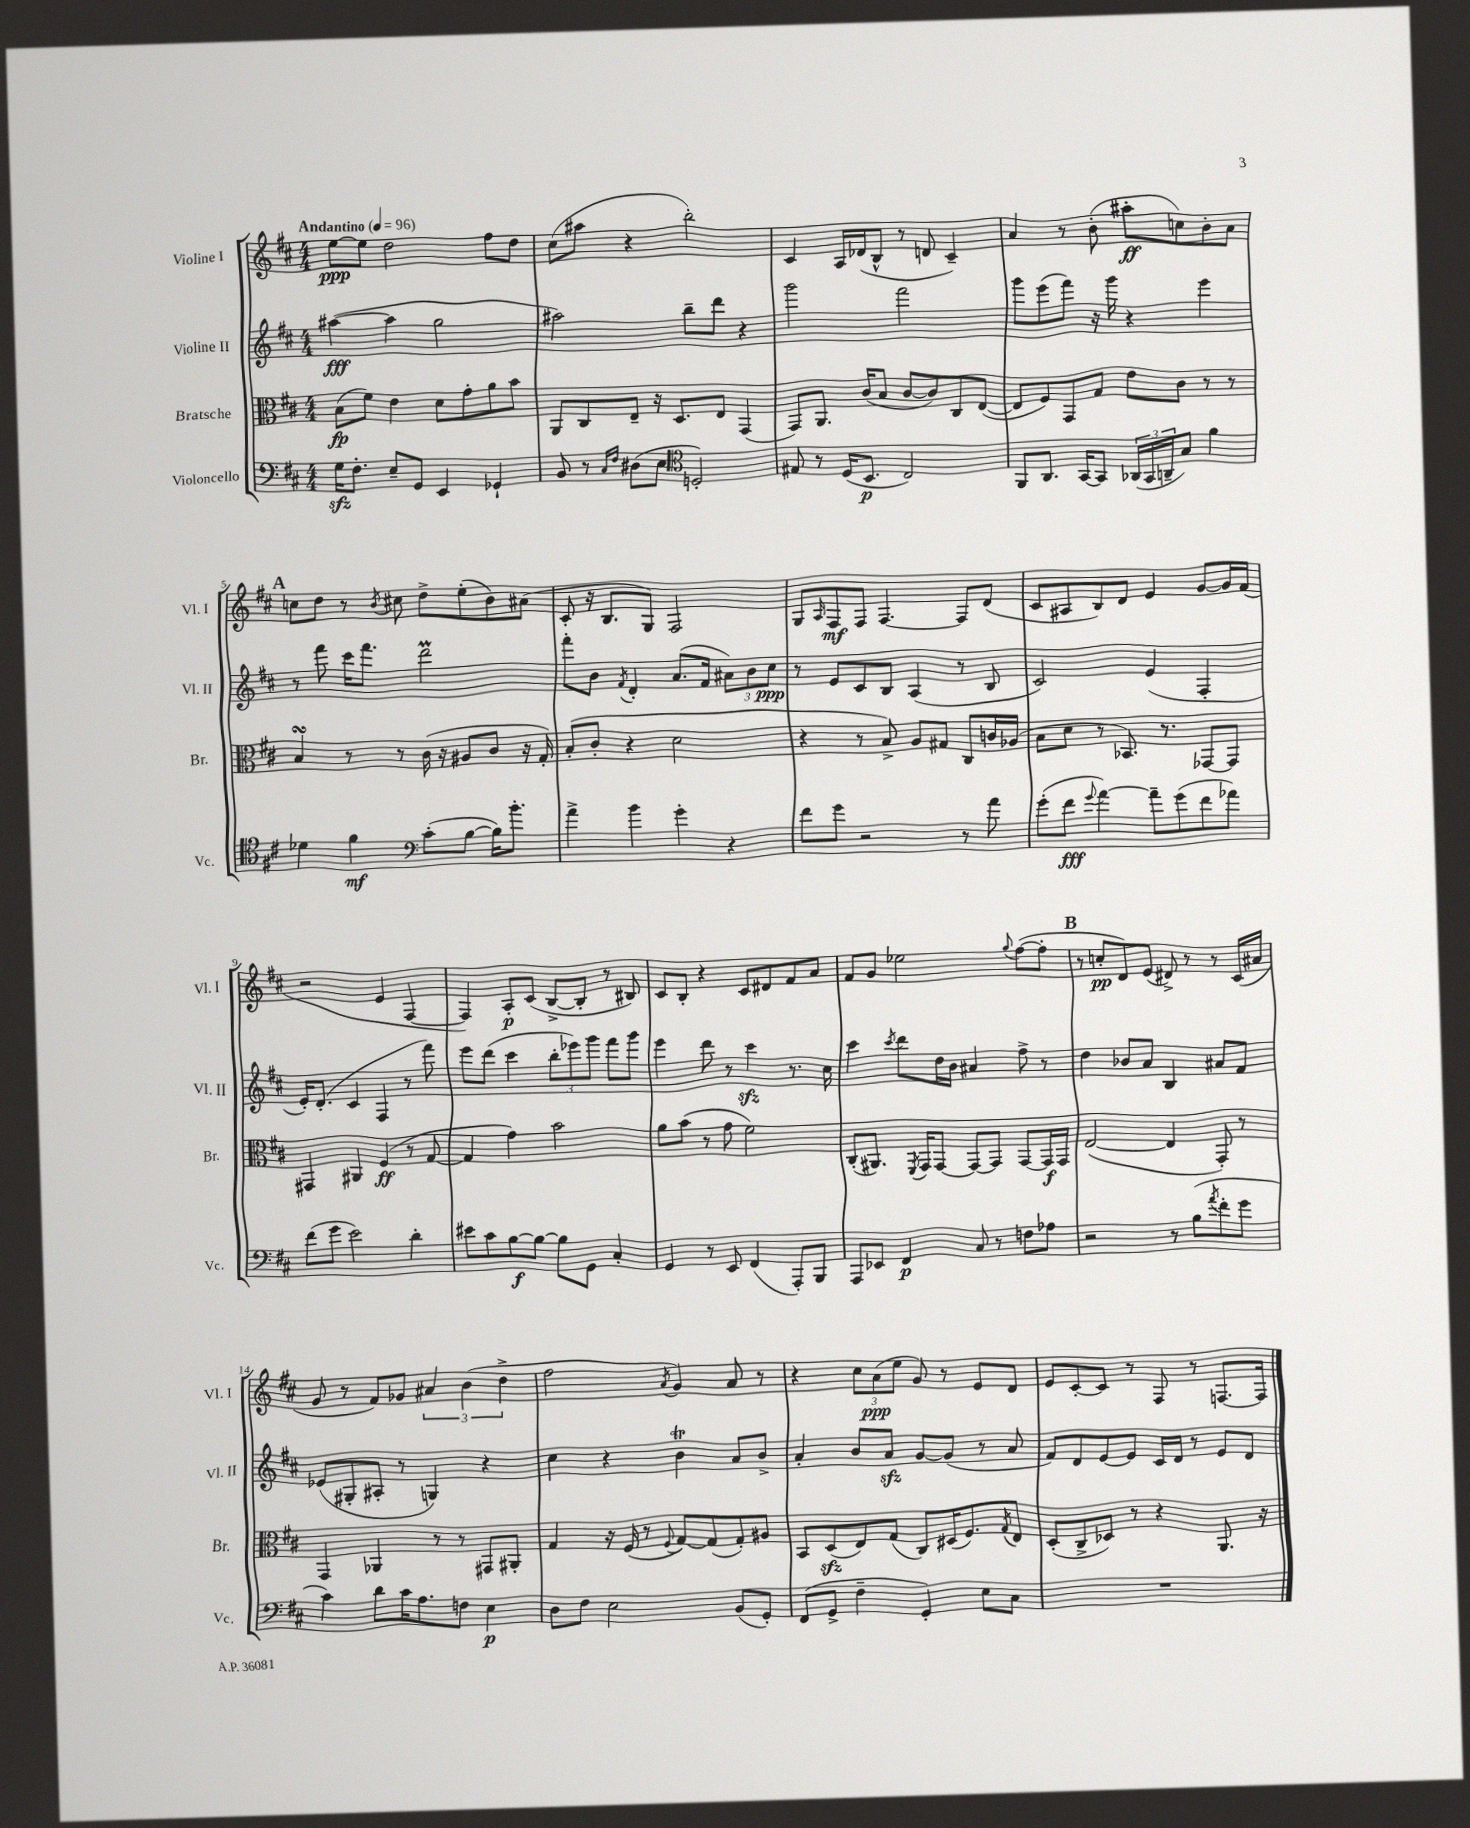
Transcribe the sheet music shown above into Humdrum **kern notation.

**kern	**kern	**kern	**kern
*staff4	*staff3	*staff2	*staff1
*clefF4	*clefC3	*clefG2	*clefG2
*k[f#c#]	*k[f#c#]	*k[f#c#]	*k[f#c#]
*M4/4	*M4/4	*M4/4	*M4/4
*MM96	*MM96	*MM96	*MM96
16G	(8B	([4aa#	[8ee
8.F#'	.	.	.
.	8f#)	.	8ee]
8E~	4e	4aa#]	2dd
8GG	.	.	.
4EE	8d	2gg	.
.	8g'	.	.
4GG-`	8a	.	8ff#
.	8b	.	8dd
=	=	=	=
8BB	8AA	2aa#)	(8cc#
8r	8C#	.	8aa#
16qqC#	.	.	.
16qqF#	.	.	.
(8D#	8E~	.	4r
8E	16r	.	.
.	8.D	.	.
*clefC4	*	*	*
2D')	.	8bb~	2bb')
.	8E	8ddd	.
.	(4GG	4r	.
=	=	=	=
8E#	8GG)	2ggg	4c#
8r	8.AA	.	.
(16D	.	.	16A
8.BB	(16c#	.	(16d-
.	8B	.	8B^^
2C#)	[8c#	2fff#	8r
.	8c#])	.	8d
.	8C#	.	4c#~)
.	([8E	.	.
=	=	=	=
8FF#	8E]	8ggg	4a
8.AA	8F#)	(8eee	.
.	8GG	8fff#)	8r
[16GG	.	.	.
8GG]	8G	16r	(8b'
.	.	16ggg	.
(24AA-	8e	4r	8aa#'
24GG	.	.	.
24AA~	.	.	.
8G)	8c#	.	8cc)
4f#	8r	4eee	8b'
.	8r	.	8a
=	=	=	=
4d-	4B	8r	8cc
.	.	8fff#	8dd
4f#	8r	16ccc#	8r
.	.	8.fff#	.
.	.	.	8qb
.	8r	.	8cc#
*clefF4	*	*	*
(8c#'	(16c#	2ddd	8dd^
.	16r	.	.
[8B	8A#	.	(8ee'
16B])	8c#	.	8b)
8.b'	.	.	.
.	16r	.	(8a#
.	16G')	.	.
=	=	=	=
4a^	(8B'	8fff#'	8c#'
.	8c#'	8b	16r
.	.	.	8.B
.	.	8qf#	.
4b	4r	4d'	.
.	.	.	8G)
4g'	2d	(8.a	2F#
.	.	16f#	.
4r	.	12a#)	.
.	.	12b	.
.	.	12cc#	.
=	=	=	=
8f#	4r	8r	8G
.	.	.	16qqA
8g	.	8e	8F#
2r	8r	8c#	8F#
.	8B^)	8B	[4.F#
.	8A	(4A	.
.	8G#	.	.
8r	8C#	8r	8F#]
8a	16c	8B	(8d
.	(16A-	.	.
=	=	=	=
(8g'	8B	2c#)	8c#
8f#	8d	.	8A#
8qqg	.	.	.
[4a)	8r	.	8B)
.	8.BB-)	.	8d
8a~]	.	(4e	4e
.	8.r	.	.
(8g	.	.	.
8f#	[8GG-	4F#'	[8g
8a-)	8GG-]	.	16g]
.	.	.	(16f#
=	=	=	=
(8f#	4GG#	16e')	2r
.	.	(8.d'	.
8g	.	.	.
2e)	4AA#	4c#	.
.	(4F#	4F#	4e
4d'	8r	8r	[4F#
.	[8G	8fff#)	.
=	=	=	=
8e#	4G]	8eee	4F#])
8c#	.	(8ddd	.
[8B	4g)	4ccc#	8A'
8B_	.	.	(8c#
8B]	2b	12bb'	[8B^
.	.	12eee-)	.
8GG	.	.	8B']
.	.	12ggg	.
4C#'	.	8fff#	8r
.	.	8ggg	8B#)
=	=	=	=
4GG	8a	4eee	8c#
.	(8b	.	8B'
8r	8r	8ddd	4r
8EE	8g	8r	.
(4FF#	2f#)	4ccc#	8c#
.	.	.	8d#
8AAA')	.	8.r	8f#
8BBB	.	.	8a
.	.	16cc#	.
=	=	=	=
8AAA	(8C#'	4ccc#	8f#
8EE-	8.AA#)	.	8g
.	.	8qccc#	.
4FF#	.	8ddd	2ee-
.	8qFF#	.	.
.	16GG	.	.
.	[8GG	16dd	.
.	.	16b	.
8C#	8GG_	4a#	.
8r	8GG]	.	.
.	.	.	8qqgg
8F	[8GG	8ff#^	([8ff#
8A-	16GG]	8r	8ff#']
.	16GG	.	.
=	=	=	=
2r	([2E	4dd	8r
.	.	.	8cc'
.	.	8b-	8d)
.	.	8a	(8e
8r	4E]	4B	8d#^)
(8B	.	.	8r
8qa	.	.	.
8f#'	8GG')	8a#	8r
8g	8r	8f#	(16c#
.	.	.	16a#
=	=	=	=
4c#)	4GG	(8e-	8g
.	.	8G#'	8r
8d	4AA-	8A#'	8f#)
16c#	.	8r	8g-
8.A	.	.	.
.	8r	4G)	6a#
8F	8r	.	.
.	.	.	(6b
4E	8GG#	4r	.
.	.	.	6dd^
.	8AA#'	.	.
=	=	=	=
8D	4G	4cc#	2ff#
8F#	.	.	.
2E	16r	4r	.
.	(16F#	.	.
.	8r	.	.
.	8qqF#	.	8qa
.	[8G)	4b	4g)
.	(8G]	.	.
(8BB	8G')	8a	8a
8GG')	8A#	8b^	8r
=	=	=	=
(8FF#	8BB	4a'	4r
8GG^	(8D	.	.
4F#~	8E)	8b	12cc#
.	.	.	(12a
.	(8G	8a	.
.	.	.	12ee
4GG')	8C#)	[8g	8g)
.	(16D#	(8g]	8r
.	8.F#)	.	.
8E	.	8r	8e
.	8qG	.	.
8C#	8E	8a	8d
=	=	=	=
1r	(8D'	8f#)	8e
.	8C#^	8d	[8c#'
.	8D-)	[8e	8c#]
.	8r	8e]	8r
.	4r	16c#	8F#
.	.	16d	.
.	.	8r	8r
.	8.AA	8e	[8.F
.	.	8d	.
.	16r	.	16F]
==	==	==	==
*-	*-	*-	*-
